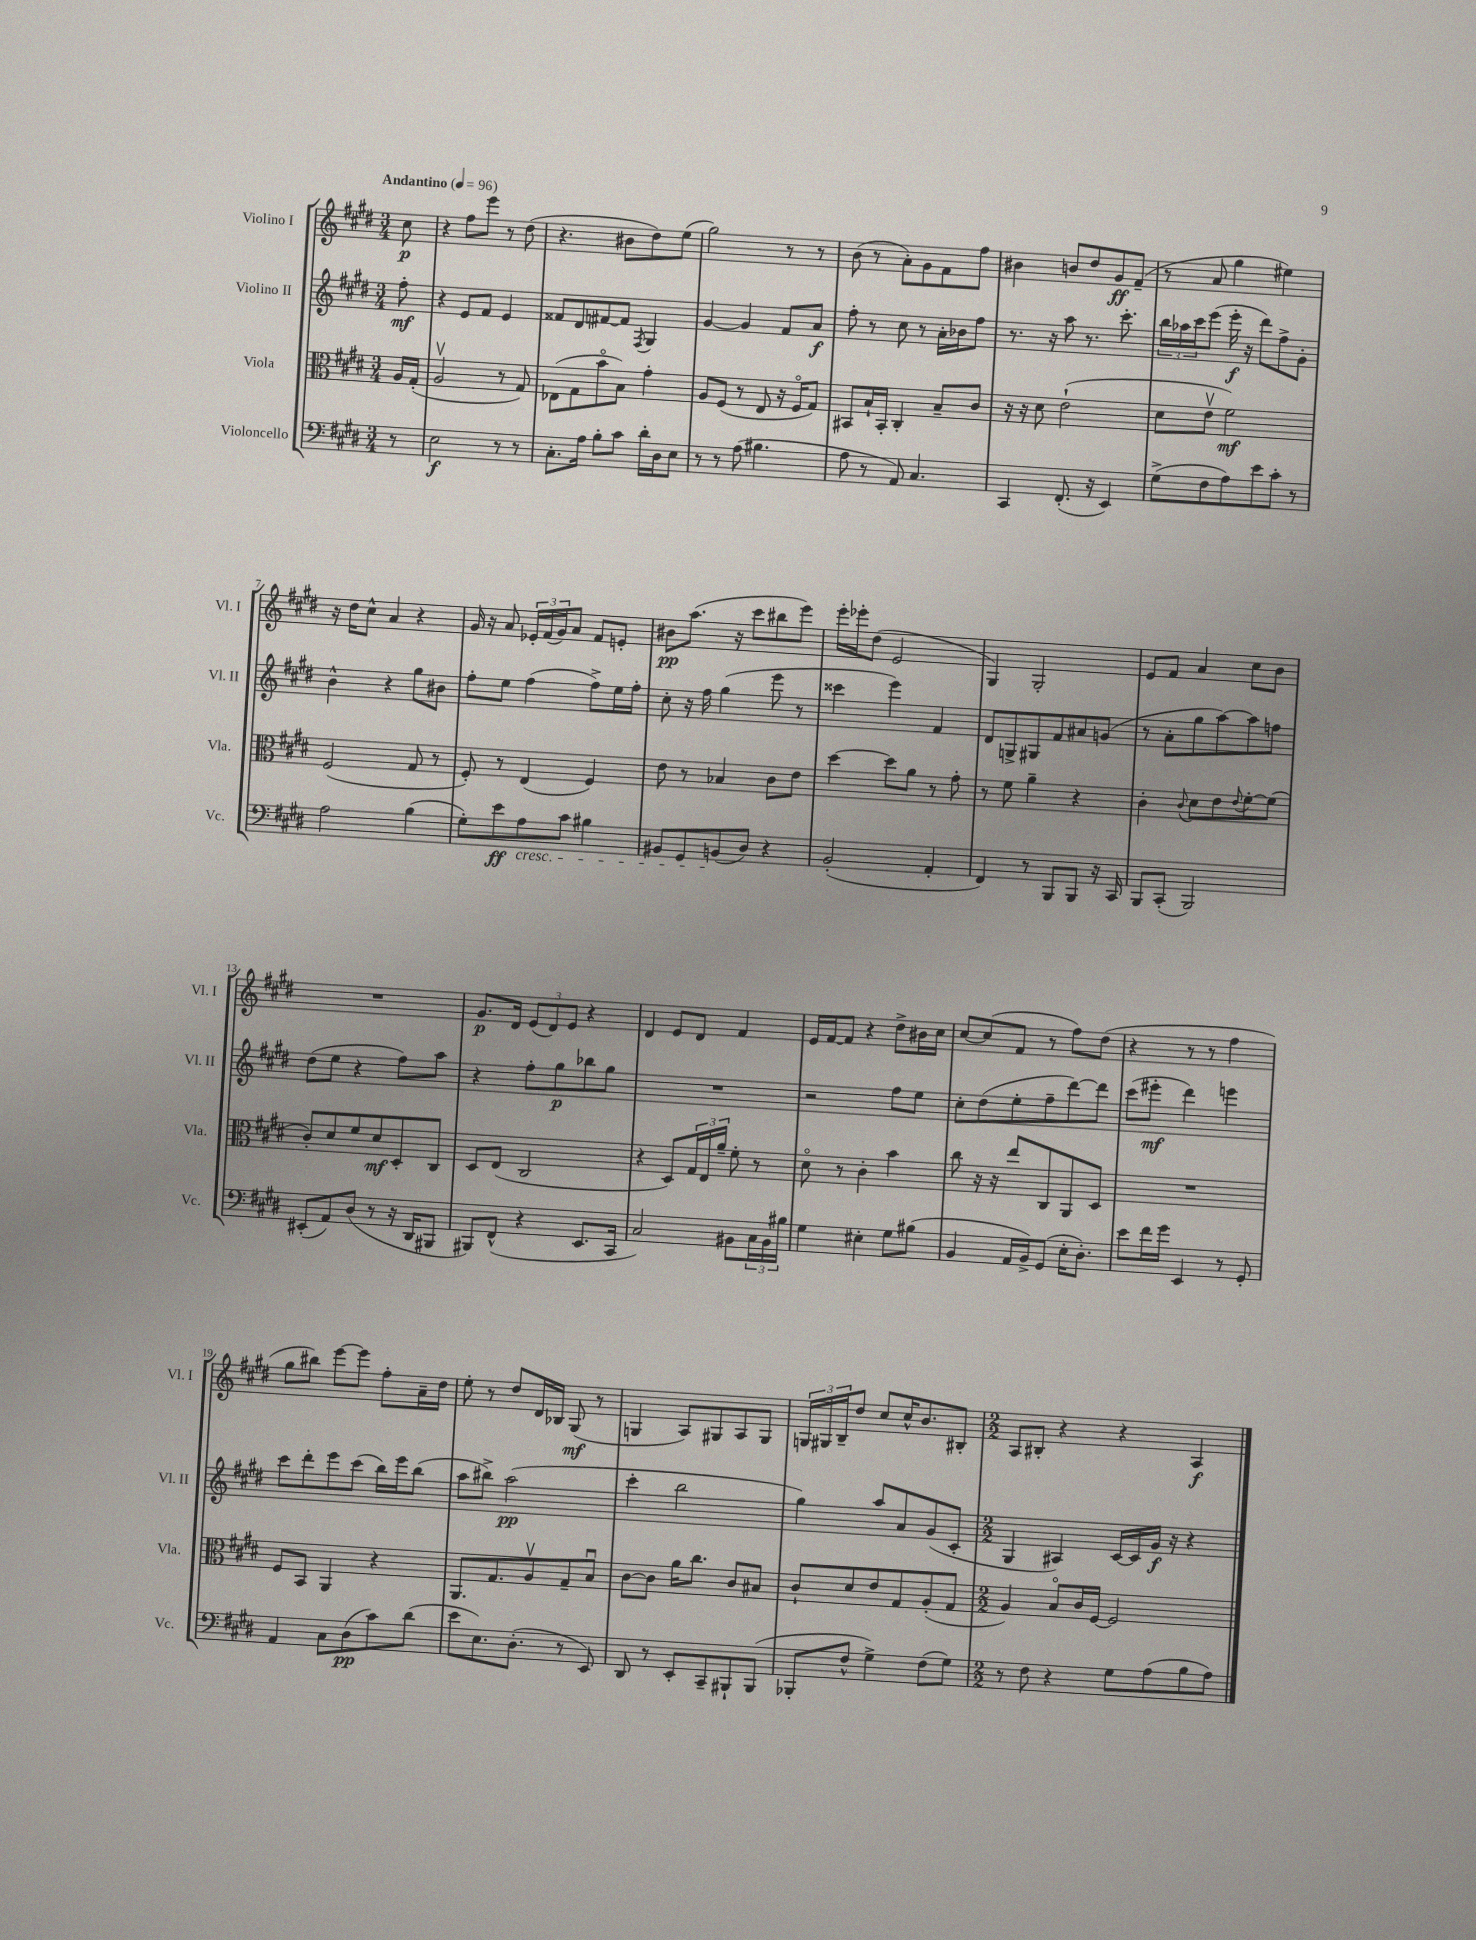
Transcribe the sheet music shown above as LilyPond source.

<<
\new StaffGroup <<
\new Staff = "s0" \with { instrumentName = "Violino I" shortInstrumentName = "Vl. I" } {
    \clef treble \key e \major \numericTimeSignature \time 3/4 \partial 8 \tempo "Andantino" 4 = 96
    cis''8\p |
    r4 fis''8 e'''8 r8 dis''8( |
    r4. bis'8 dis''8) e''8( |
    gis''2) r8 r8 |
    b'8( r8 a'8-.) gis'8 fis'8 fis''8 |
    bis'4 b'8 dis''8 gis'8\ff fis'8--( |
    r8 a'8 gis''4 eis''4) |
    r16 dis''16 cis''8-^ a'4 r4 |
    gis'16 r16 a'8 \tuplet 3/2 { ees'16-. fis'16( gis'16) } a'8 fis'8 e'8-. |
    bis'8\pp a''8.( r16 cis'''8 bis''8 e'''8) |
    e'''16-. ees'''16-. dis''8( e'2 |
    gis4) gis2-. |
    e'8 fis'8 a'4 cis''8 b'8 |
    R2. |
    gis'8.\p dis'16 \tuplet 3/2 { e'8( dis'8) e'8 } r4 |
    dis'4 e'8 dis'8 fis'4 |
    e'16 fis'16~ fis'8 r4 dis''8-> bis'16 cis''16 |
    cis''8~ cis''8( fis'8 r8 fis''8) dis''8( |
    r4 r8 r8 fis''4 |
    gis''8 bis''8) e'''8~ e'''8 fis''8-. a'16-- dis''16 |
    e''8-. r8 dis''8 dis'16 bes16 gis8\mf( r8 |
    g4 a8) gis8 a8 gis8 |
    \tuplet 3/2 { g16 gis16 b16-- } dis''8 cis''8 cis''16-^ b'8. bis8-. |
    \numericTimeSignature \time 2/2 a8 bis8-. r4 r4 a4\f \bar "|." |
}
\new Staff = "s1" \with { instrumentName = "Violino II" shortInstrumentName = "Vl. II" } {
    \clef treble \key e \major \numericTimeSignature \time 3/4 \partial 8
    fis''8-.\mf |
    r4 e'8 fis'8 e'4 |
    fisis'8 dis'8 fis'8~ fis'8 \acciaccatura { fis8 } gis4 |
    gis'4~ gis'4 fis'8 a'8\f |
    fis''8-. r8 cis''8 r8 a'16-. bes'16 fis''8 |
    r8. r16 a''8 r8. cis'''8.-. |
    \tuplet 3/2 { b''16 aes''16 cis'''16 } e'''8( e'''16-.\f r16 dis'''8) fis''8-> gis'8-. |
    b'4-^ r4 gis''8 bis'8 |
    fis''8-. e''8 fis''4( fis''8->) e''16 fis''16-. |
    cis''8-. r16 fis''16 gis''4( e'''8 r8 |
    cisis'''4 e'''4) fis'4 |
    dis'8 g8-> gis8 fis'8 ais'8 g'8( |
    r8 a'8-. gis''8 a''8~) a''8 f''8 |
    dis''8( e''8 r4 fis''8) a''8 |
    r4 fis''8-. gis''8\p bes''8 gis''8 |
    R2. |
    r2 fis''8 e''8 |
    cis''8-. dis''8( e''8-. fis''8-- dis'''8~) dis'''8 |
    cis'''8( eis'''8-.\mf dis'''4) e'''4 |
    cis'''8 dis'''8-. e'''8 cis'''8( b''16) e'''16 b''8( |
    a''8 bis''8->) a''2\pp( |
    cis'''4-. b''2 |
    gis''4) a''8 a'8 gis'8( cis'8-. |
    \numericTimeSignature \time 2/2 gis4 ais4) cis'16~ cis'16 gis'16\f r16 r4 \bar "|." |
}
\new Staff = "s2" \with { instrumentName = "Viola" shortInstrumentName = "Vla." } {
    \clef alto \key e \major \numericTimeSignature \time 3/4 \partial 8
    a16 gis16-.( |
    a2\upbow r8 gis8) |
    ees8( gis8 b'8\flageolet b8) gis'4-. |
    a8 fis8( r8 e8 r16 fis16\flageolet gis8) |
    bis,8 b16-! bis,16-. cis4-. b8-- cis'8 |
    r16 r16 dis'8 e'2-!( |
    dis'8 e'8\upbow fis'2\mf) |
    fis2( gis8 r8 |
    fis8-.) r8 e4( fis4) |
    e'8 r8 bes4 cis'8 e'8 |
    dis''4~ dis''8 a'8 r8 gis'8-. |
    r8 fis'8 a'4-- r4 |
    cis'4-. \appoggiatura { cis'8 } dis'8 e'8 \appoggiatura { e'8 } fis'8~-. fis'8( |
    cis'8-.) dis'8 fis'8 dis'8\mf dis8-. cis8 |
    dis8 e8( cis2 |
    r4 dis8) \tuplet 3/2 { gis16 e16 a'16-- } fis'8-. r8 |
    dis'8\flageolet r8 cis'4-. b'4 |
    cis''8 r16 r16 e''8 cis8 a,8 dis8 |
    R2. |
    fis8 b,8 a,4 r4 |
    a,8. gis8. a8\upbow gis8-- b8\downbow |
    cis'8~ cis'8 a'16 cis''8. cis'8 bis8 |
    cis'8-! dis'8 e'8 gis8 a8-.( gis8 |
    \numericTimeSignature \time 2/2 a4) b8\flageolet cis'16 fis16~ fis2 \bar "|." |
}
\new Staff = "s3" \with { instrumentName = "Violoncello" shortInstrumentName = "Vc." } {
    \clef bass \key e \major \numericTimeSignature \time 3/4 \partial 8
    r8 |
    e2\f r8 r8 |
    cis8.-. a16 b8-. cis'8 dis'16-. dis16 e8 |
    r8 r8 a8( bis4. |
    a8 r8 a,8) cis4. |
    cis,4 fis,8.-.( r16 e,4) |
    gis8->( fis8 a8) e'8 cis'8-. r8 |
    a2 b4( |
    gis8-.) e'8\ff a8\cresc cis'8 bis4 |
    bis,8 gis,8 b,8\!( dis8) r4 |
    b,2-.( a,4-. |
    fis,4) r8 b,,8 b,,8 r16 cis,16 |
    b,,8 cis,8-.( b,,2) |
    eis,8-.( a,8) dis8( r8 r16 dis,16 bis,,8 |
    bis,,8) fis,8-^( r4 e,8. cis,16 |
    cis2) bis,8 \tuplet 3/2 { cis16 bis,16 bis16 } |
    gis4 eis4-. gis8 bis8( |
    b,4 a,16 b,16->) gis,8( e16-. dis8.-.) |
    e'8 fis'16 gis'16 e,4 r8 gis,8-. |
    a,4 cis8 dis8\pp( cis'8) dis'8( |
    e'8 e8.) dis8.-.( r8 e,8) |
    dis,8 r8 e,8-. cis,8-- bis,,8-! bis,,8( |
    bes,,8-. fis8-^ gis4->) fis8( gis8) |
    \numericTimeSignature \time 2/2 r8 fis8 r4 gis8 a8( b8 a8) \bar "|." |
}
>>
>>
